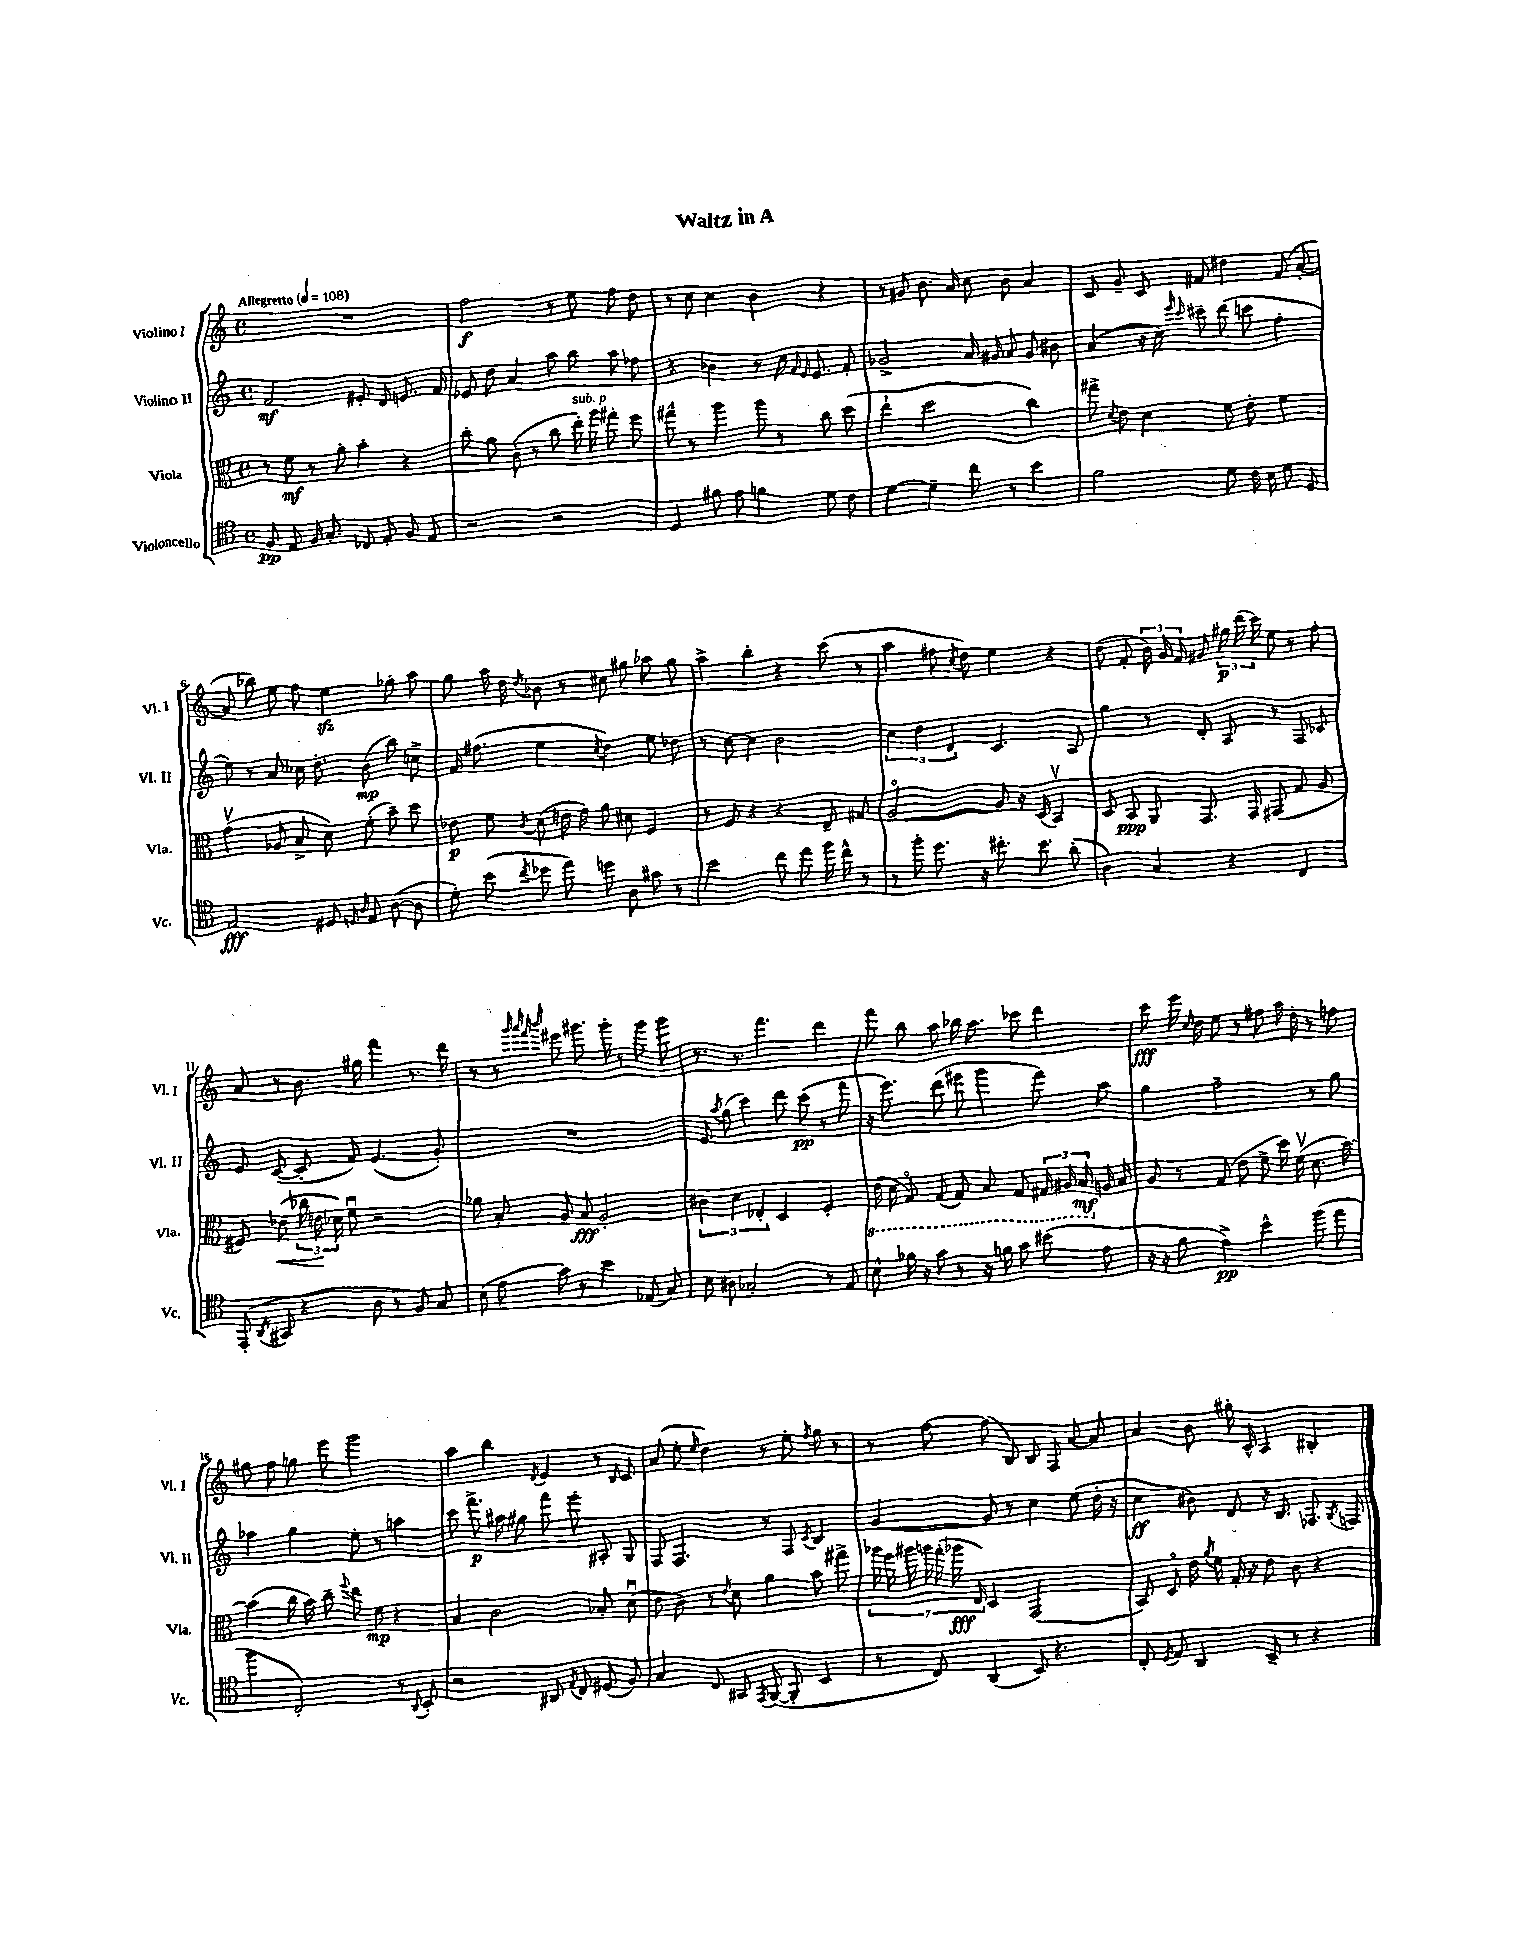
\header { title = "Waltz in A" }
<<
\new StaffGroup <<
\new Staff = "s0" \with { instrumentName = "Violino I" shortInstrumentName = "Vl. I" } {
    \clef treble \key c \major \defaultTimeSignature \time 4/4 \tempo "Allegretto" 4 = 108
    \autoBeamOff R1 |
    f''2\f r8 e''8 f''8 d''8 |
    r8 c''8 c''4 b'4 r4 |
    r8 gis'8 b'8. a'16 c''8 b'8 a'4 |
    c'8 g'8-- c'8 fis'8 dis''4 fis'8( a'8~-. |
    a'8 bes''8) e''8 f''8 e''4\sfz ges''8-. a''8 |
    g''8 a''16 d''16 \acciaccatura { d''8 } bes'8 r8 cis''8 gis''8 aes''8 gis''8 |
    a''4-> b''4-. r4 c'''8( r8 |
    a''4 fis''8 \acciaccatura { c''8 } d''8) e''4 r4 |
    d''8( f'8-. \tuplet 3/2 { b'16) g'16 f'16 } gis'8 \tuplet 3/2 { gis''16\p d'''16( c'''16) } e''8 r8 f''8-. |
    a'8 r8 b'8. gis''16 f'''4 r8. d'''16 |
    r8 r8 \grace { g'''32 a'''32 f'''32 b'''32 } eis'''8 gis'''8. gis'''16-. r8 gis'''8 gis'''8 |
    r8. r8. f'''4. d'''4 |
    f'''8 b''8 a''8 bes''16 a''8. ces'''8 d'''4 |
    c'''8\fff e'''16 \grace { c''16 } d''16 e''8 r8 fis''8 a''16 d''16-. r8 f''8 |
    gis''8 f''8 g''8 e'''8 g'''2 |
    a''4 b''4 \acciaccatura { d'8 } e'4 r8 \grace { b16 } c'8 |
    a'8( e''8-. \grace { e''16 } d''4) r8 e''8-. \acciaccatura { f''8 } g''8 r8 |
    r8 f''8~ f''8( b8) b8 f8 a'8~ a'8 |
    a'4 b'8 gis''16-. c'16-^ a4 bis4-. \bar "|." |
}
\new Staff = "s1" \with { instrumentName = "Violino II" shortInstrumentName = "Vl. II" } {
    \clef treble \key c \major \defaultTimeSignature \time 4/4
    \autoBeamOff f'2\mf eis'8-. d'8 e'8. f'16 |
    ees'8 d''8 a'4 a''8 b''8 a''8 fes''8 |
    r4 bes'4 r8 c''16 \grace { f'16 e'16 } e'8. f'8-. |
    ges'2-> a'16 gis'16 a'8 gis'8 bis'8 |
    a'4( r16 c''16) \grace { e'''16 c'''16 } cis'''8-- d'''8( c'''8 f''4-. |
    e''8) r8 a'8 ces''16 d''8.-. b'8\mp( b''8) c''8-> |
    f'16 fis''8.( e''4 \acciaccatura { c''8 } d''4) e''8 des''8 |
    r8 c''8~ c''4 b'2 |
    \tuplet 3/2 { c''4 d''4 d'4 } c'4. a8 |
    g''4 r8 d'8-. a8 r8 f8 ces'8 |
    e'8 c'8~( c'8-. f'8) e'4.( g'8-.) |
    R1 |
    e'8 \acciaccatura { a''8 } g''8( c'''4) d'''8 c'''8\pp( r8 f'''8 |
    r16 e'''8.) d'''8( eis'''8 g'''4 f'''8) a''8 |
    g''4 f''2-- r8 g''8 |
    aes''4 g''4 e''8-. r8 a''4 |
    c'''8 f'''8.->\p ais''16 gis''8 f'''8 e'''8-. ais8-. g8 |
    f8 f4. r8 f8 \acciaccatura { c'8 } b4 |
    g'4~ g'8 r8 c''4 e''8( d''16-. r16 |
    c''4\ff bis'8) d'8 r16 b8. fes8. \acciaccatura { g8 } f16 \bar "|." |
}
\new Staff = "s2" \with { instrumentName = "Viola" shortInstrumentName = "Vla." } {
    \clef alto \key c \major \defaultTimeSignature \time 4/4
    \autoBeamOff r8 f'8\mf r8 a'8-. b'4-. r4 |
    c''8-. a'8 c'8-.( r8 c''8 e''16-.^\markup { \italic "sub. p" }) a''16 gis''8-. f''8 |
    gis''8-^ r8 a''4 a''8 r8 c''8 d''8( |
    e''4-! d''2 c''4) |
    gis''8-> \acciaccatura { d'8 } e'8 d'4 f'8 e'8-. f'4 |
    g'4\upbow( aes8 b8-> d'8) f'8-.( b'8--) d''8 |
    ees'8\p f'8 \acciaccatura { c'8 } d'8( e'16 g'16) a'8 dis'8 f4 |
    r8 f8 r4 r4 e8-- gis8 |
    a2~\flageolet a8 r16 d16( b,4\upbow) |
    d8 b,8\ppp a,8 g,8. g,16 gis,8( g8 a8 |
    fis8) ees'8\<( \tuplet 3/2 { ces''16 e'16\! des'16) } f'8\downbow r2 |
    aes'8 b8-. a8 b8\fff a2-. |
    \tuplet 3/2 { cis'4 d'4 ees4-. } d4 f4-. |
    \ottava #-1 e16( d16 g,8\flageolet) g,8( g,8) b,8 g,8 \tuplet 3/2 { gis,16 ais,16 b,16\mf \ottava #0 } a!16 b16 |
    a8 r8 g8( e'8 f'8-> d''16) f'16\upbow( d'8. b'16~) |
    b'4( c''16 b'16) c''8-- \appoggiatura { f''8 } e''8 f'8\mp r4 |
    b4 c'2 bes8-. d'8\downbow( |
    e'8 c'8) r8 \acciaccatura { e'8 } d'8 a'4 b'8 gis''8-> |
    \tuplet 7/4 { aes''16 f''16 ais''16 a''16 g''16-.( aes''16\fff e16) } d4 g,2( |
    b,8) d8\flageolet e'16 \acciaccatura { a'8 } f'16 g16-. r16 e'8 c'8 r4 \bar "|." |
}
\new Staff = "s3" \with { instrumentName = "Violoncello" shortInstrumentName = "Vc." } {
    \clef tenor \key c \major \defaultTimeSignature \time 4/4
    \autoBeamOff f8\pp e8 f16 g8.-. ces8 e8-. f8 e8 |
    r2 r2 |
    d4 fis'8 e'8 f'4 d'8 c'8 |
    d'4~ d'4-- c''8 r8 b'4 |
    f'2 d'8 c'16 b16 d'8 d8 |
    e2\fff dis8 \grace { d16 a16 } e8 a8~( a8 |
    d'8-.) b'8( \acciaccatura { c''8 } des''8 e''8) d''8 a8 gis'8 r8 |
    b'2 c''8 e''8 f''16 c''16-^ r8 |
    r8 f''8-. d''8. r16 cis''8.-. b'8. a'8-.( |
    a4) g4 r4 c4 |
    e,8-.( \acciaccatura { a,8 } gis,8 r4 a8 r8 f8) g8 |
    b8( e'8 g'8) r8 b'4 ees8( g8) |
    b8 ais8 ges2-. r8 e8 |
    b8-^ fes'16 r16 g'8 r8 r16 f'16 g'8 bis'8( e'8 |
    r16 r16 f'8 e'4->\pp) b'4-^ f''8( e''8 |
    f''4 c2-.) r8 \appoggiatura { a,8 } b,8-. |
    r2 ais,8 \acciaccatura { e8 } c8 dis8( f8) |
    g4 c8 gis,8 \acciaccatura { e,8 } f,8~( f,8-. b,4 |
    r8 c8) a,4( b,8) r4. |
    c8-. \acciaccatura { d8 } e8 a,4 b,8-- r8 r4 \bar "|." |
}
>>
>>
